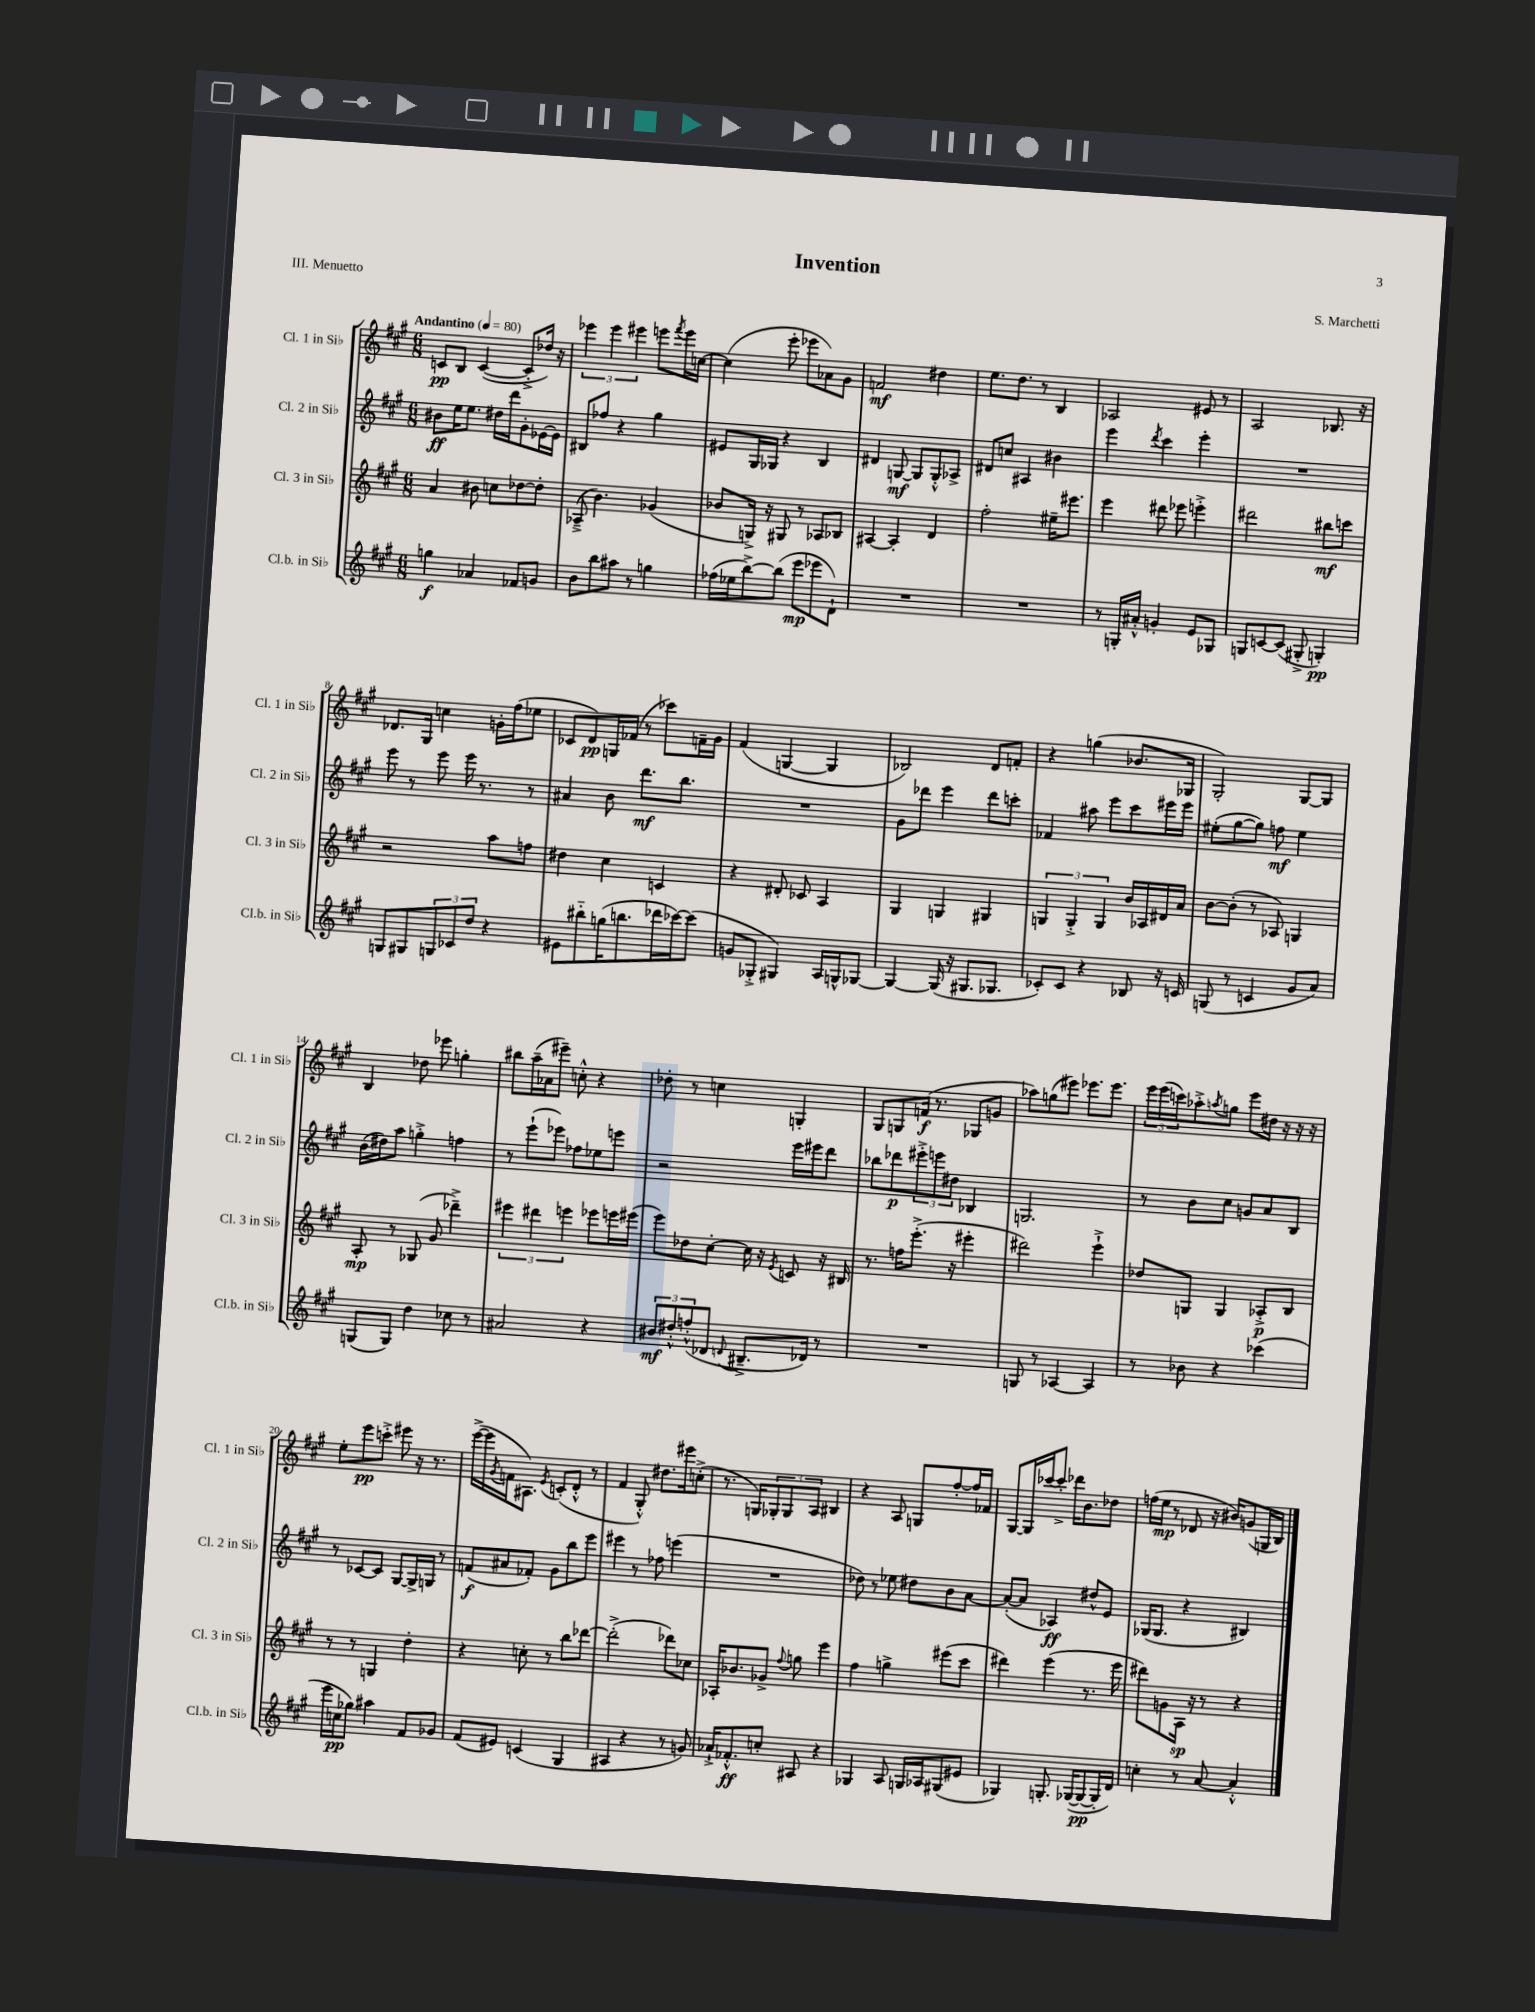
\header { title = "Invention" composer = "S. Marchetti" piece = "III. Menuetto" }
<<
\new StaffGroup <<
\new Staff = "s0" \with { instrumentName = "Cl. 1 in Sib" shortInstrumentName = "Cl. 1 in Sib" } {
    \clef treble \key a \major \numericTimeSignature \time 6/8 \tempo "Andantino" 4 = 80
    c'8\pp b8 c'4~( c'8-.-> des''16) r16 |
    \tuplet 3/2 { ees'''4 ees'''4 eis'''4 } e'''8 \acciaccatura { fis'''8 } e'''16 c''16~ |
    c''4( e'''8-. ees'''8 aes'8) gis'8 |
    f'2\mf dis''4 |
    e''8. d''8. r8 b4 |
    aes2 eis'8 r8 |
    a2 bes8. r16 |
    des'8. gis16 c''4 g'16-. fis''16( ees''8 |
    ces'8 d'8\pp) g16 fes'16( r8 ces'''8) f'16-- gis'16 |
    fis'4( g4~ g4 |
    bes2) d'8 f'8-. |
    r4 g''4( bes'8. ges16 |
    gis2-.) gis8~ gis8 |
    b4 des''8 ees'''8 g''4-. |
    bis''8 a''16--( aes'16 eis'''8--) c''8-.-^ r4 |
    des''8-. r8 c''4 g4-. |
    gis8 g8 f'16\f( r8. ges8 g'8 |
    aes''8) g''8( eis'''8) ees'''8. ees'''8. |
    \tuplet 3/2 { e'''16 e'''16( c'''16) } aes''8-.-> \acciaccatura { a''8 } g''8 e'''8 dis''16 r16 r16 r16 |
    e''8-. e'''8\pp c'''8-.-> eis'''8 r16 r8. |
    e'''16~->( e'''16 \acciaccatura { gis'8 } f'16 ais8.) \acciaccatura { e'8 } c'8-.( d'8-.-^ r8 |
    fis'4 gis8-.-^) dis''8. eis'''16 c''8-.->( |
    r8. g16) \tuplet 3/2 { ges8-. ges8 a8 } bis4 |
    r4 a8 g8 fis''8~-. fis''16 fes'16 |
    gis8~ gis16 ces'''16~ ces'''8-.-> des'''16 b'8. des''8 |
    f''16( e''16\mp r8 des'8 r16 bis'16) g'8( g16 b16) \bar "|." |
}
\new Staff = "s1" \with { instrumentName = "Cl. 2 in Sib" shortInstrumentName = "Cl. 2 in Sib" } {
    \clef treble \key a \major \numericTimeSignature \time 6/8
    bis'8\ff e''16 e''8. dis''16 d'''16 gis'8-. ees'16~ ees'16 |
    bis8 fes''8 r4 gis''4 |
    eis'8 gis16 ges16 r4 b4 |
    dis'4 g8~\mf g8 g8-.-^ aes8-> |
    dis'8 c''8 ais4 bis'4 |
    e'''4 \acciaccatura { d'''8 } cis'''4 e'''4-. |
    R2. |
    e'''8 r8 e'''8 e'''16 r8. r8 |
    ais'4 b'8 d'''8.\mf b''8. |
    R2. |
    gis'8 des'''8 e'''4 des'''8 c'''8-. |
    fes'4 ais''8 e'''8 cis'''8 eis'''16 eis'''16 |
    eis''8-.( gis''8~ gis''8) f''8\mf eis''4 |
    b'16( dis''16) a''8 g''4-.-> f''4 |
    r8 e'''8-!( ees'''8) fes''8 ees''8 e'''8 |
    r2 e'''16 eis'''16 d'''8 |
    bes''8 des'''8\p \tuplet 3/2 { eis'''8-.-> e'''8 dis''8 } bes4 |
    g2. |
    r8 b'8 cis''8 g'8 a'8 b8 |
    r8 ces'8~ ces'8 gis8~ gis16-> g16 r8 |
    f'8\f( ais'8 fes'8-.) gis'8 b''8 e'''8 |
    eis'''4 r8 fes''8 e'''4( |
    R2. |
    des''8) r8 ees''8 dis''8 b'8 a'8~ |
    a'8~-.( a'8 aes4\ff) dis''8-^ e'8 |
    ges16( ges8. r4 bis4) \bar "|." |
}
\new Staff = "s2" \with { instrumentName = "Cl. 3 in Sib" shortInstrumentName = "Cl. 3 in Sib" } {
    \clef treble \key a \major \numericTimeSignature \time 6/8
    a'4 bis'8 c''8 des''8~ des''8-. |
    aes8--->( b'4.) ges'4( |
    bes'8 g16->) r16 gis8 r8 aes8 bes8 |
    ais4~ ais4-. d'4 |
    fis''2-. eis''16-- eis'''8. |
    e'''4 dis'''8 ees'''8 e'''4-.-> |
    dis'''2 bis''8\mf c'''8 |
    r2 a''8 f''8 |
    dis''4 cis''4 c'4 |
    r4 dis'8-. ces'8 a4 |
    gis4 g4 gis4 |
    \tuplet 3/2 { g4 g4-.-> g4 } b'16 aes16 dis'16 a'16 |
    b'8~ b'8-.( r8 aes8) g4 |
    a8-.\mp r8 ges8( gis'8 des'''4--->) |
    \tuplet 3/2 { eis'''4 dis'''4 e'''4 } ees'''8 e'''16 eis'''16( |
    e'''8) des''8 cis''8~-. cis''16 r16 \acciaccatura { e'8 } c'8 r16 bis16 |
    r8. f''16 e'''8.-.->( r16 eis'''4-. |
    dis'''2) e'''4-!-> |
    des''8 g8 g4 aes8-.->\p b8 |
    r8 r8 g4 d''4-. |
    r4 c''8-. r8 b''8 des'''8~ |
    des'''2-.->( des'''8) ces''8 |
    aes16-. bes'8. ges'8-> \appoggiatura { fis''8 } g''8 e'''4 |
    fis''4 g''4-> eis'''8( cis'''8 |
    dis'''4) e'''4( r8. e'''16 |
    dis'''8) g'8 a16\sp r16 r8 r4 \bar "|." |
}
\new Staff = "s3" \with { instrumentName = "Cl.b. in Sib" shortInstrumentName = "Cl.b. in Sib" } {
    \clef treble \key a \major \numericTimeSignature \time 6/8
    g''4\f aes'4 fes'8 g'8 |
    b'8 b''8 ais''8 r8 g''4 |
    fes''16( ees''16 b''8~->) b''8( e'''8\mp ees'''8 d'8-!) |
    R2. |
    R2. |
    r8 g16-. ais'16-.-^ g'4-. e'8 ges8 |
    g8 c'8~ c'8( gis8-.-> g4-.\pp) |
    g8 gis8 \tuplet 3/2 { g8 ces'8 d''8 } r4 |
    eis'8 bis''8-_ g''16( b''8. des'''16 ces'''16~) ces'''8( |
    g'8 ges8-.-> gis4) a16 g16-^ ges8~ |
    ges4~ ges16( r16 gis8. ges8. |
    ces'8-.) ces'8 r4 bes8 r16 c'16 |
    g8( r8 c'4 gis'8 a'8) |
    g8( g8) d''4 ces''8 r8 |
    ais'2 r4 |
    \tuplet 3/2 { bis'8\mf dis''8-.-^ f''8-.-^( } des'8 \appoggiatura { d'8 } bis8.---> des'16) r8 |
    R2. |
    g8 r8 aes4~ aes4 |
    r8 bes'8 r4 ces'''4( |
    e'''16 c''16\pp ges''8) ais''4 fis'8 ges'8 |
    fis'8( eis'8) c'4( gis4 |
    ais4 r4 r8 g'8) |
    aes'16-!-> fes'8.-.-^\ff c''8-. ais8 r4 |
    ges4 a8 g16 aes16 gis8( eis'8 |
    ges4) g8.-. ges16~( ges8~\pp ges16-. d'16) |
    c''4-. r8 a'8~ a'4-.-^ \bar "|." |
}
>>
>>
